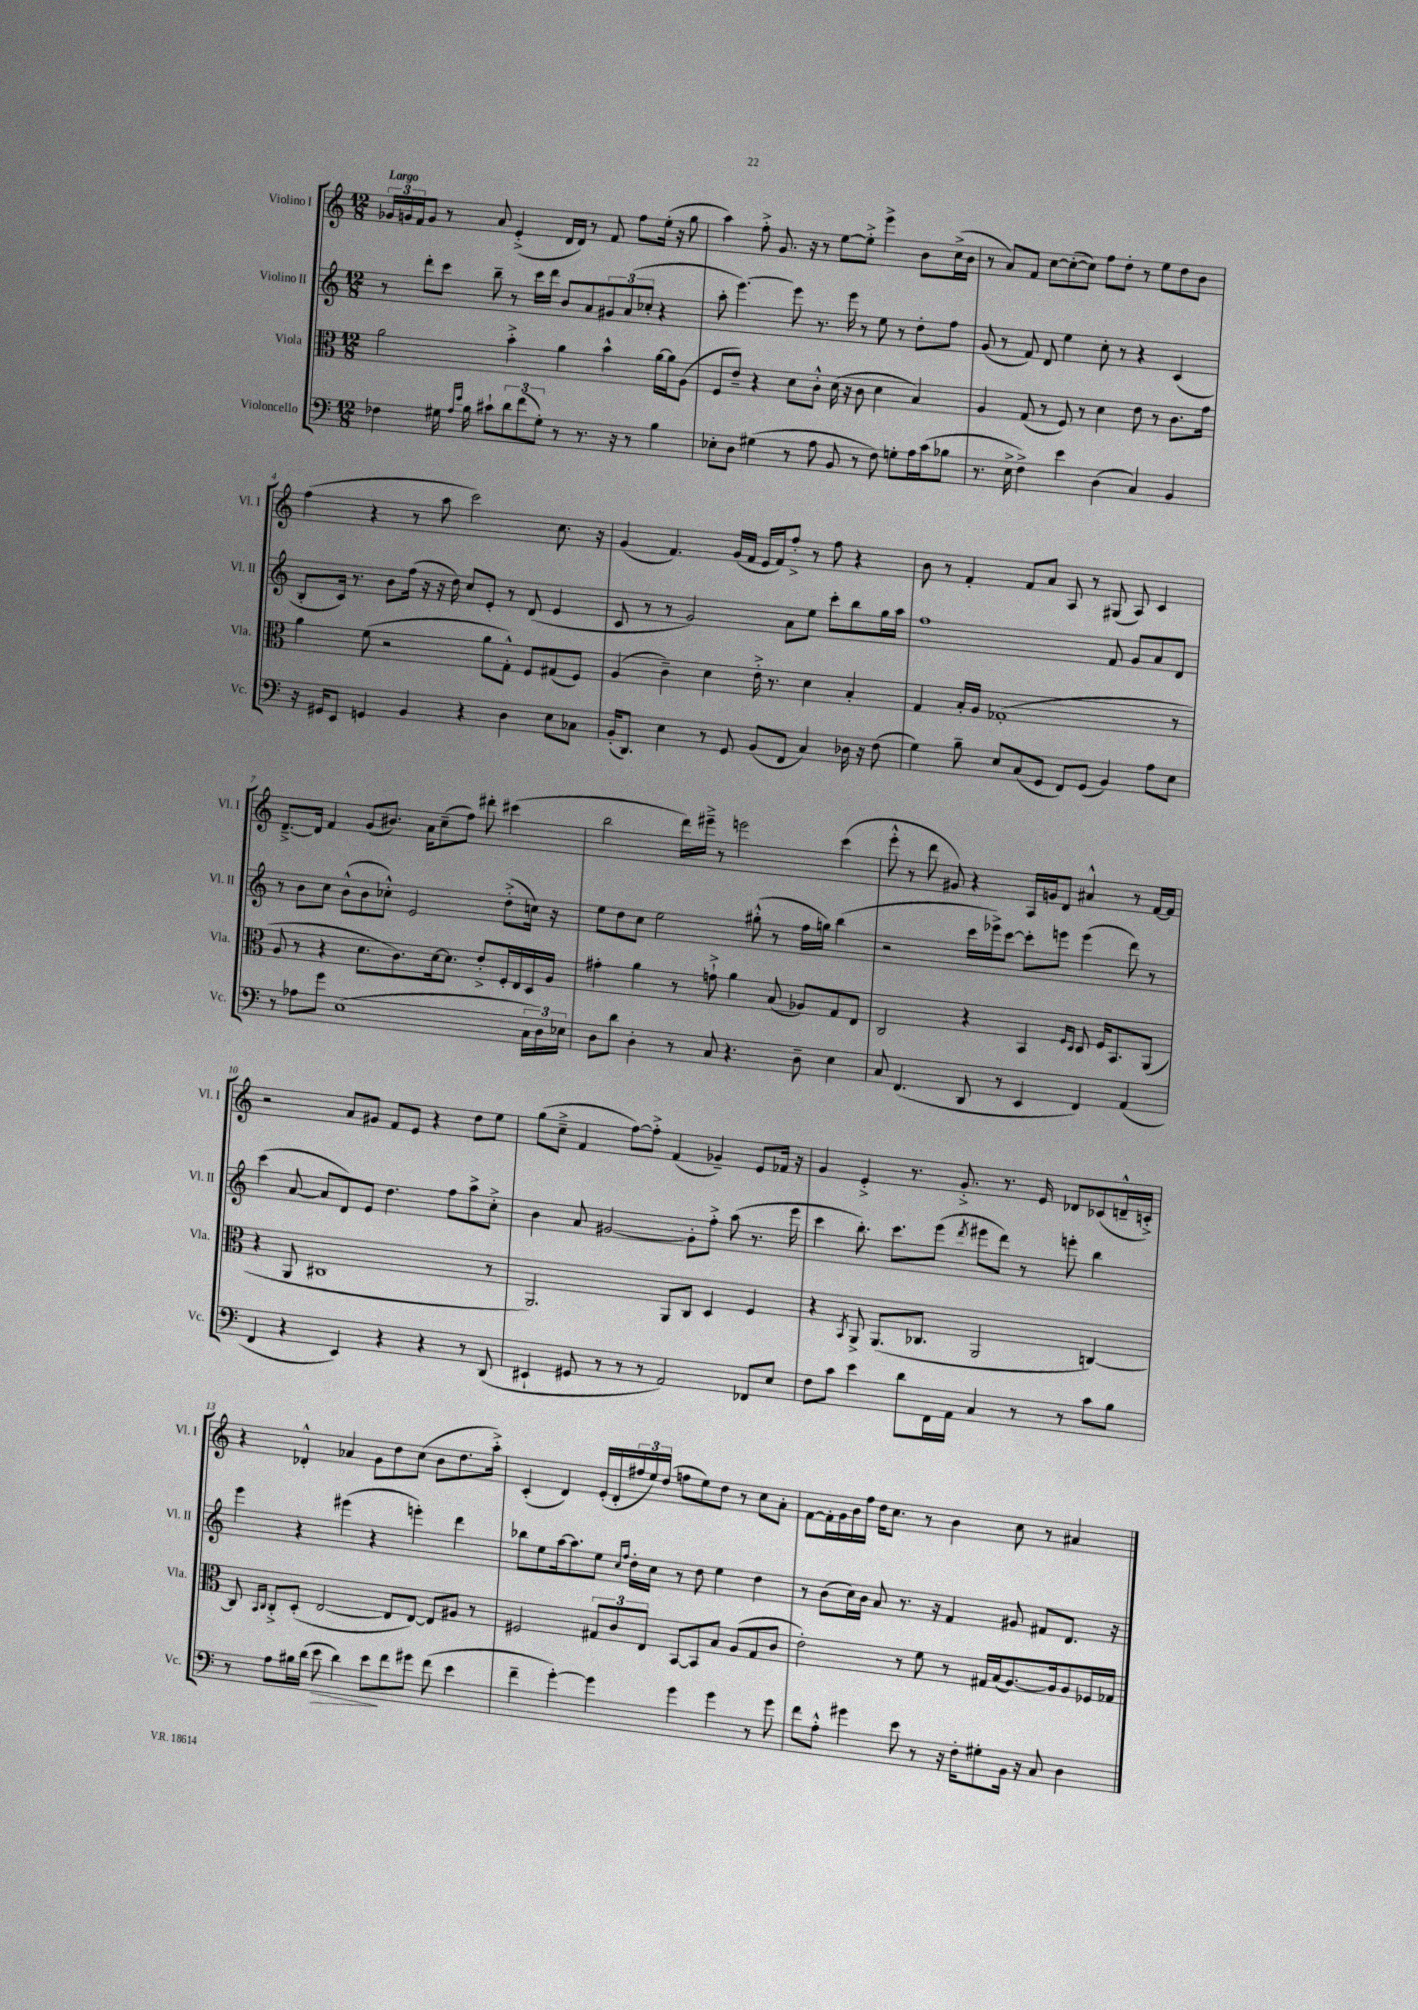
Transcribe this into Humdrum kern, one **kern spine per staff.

**kern	**kern	**kern	**kern
*staff4	*staff3	*staff2	*staff1
*clefF4	*clefC3	*clefG2	*clefG2
*k[]	*k[]	*k[]	*k[]
*M12/8	*M12/8	*M12/8	*M12/8
4F-\	2a\	8r	24g-/LL
.	.	.	24g/
.	.	.	24f/J
.	.	8ddd'\L	8g/J
16G#\	.	8ccc\J	8r
16qqA/LL	.	.	.
16qqe/JJ	.	.	.
16B\	.	.	.
8c#`\L	.	8bb~\	8a/
12d\	4b'^\	8r	(4e'^/
(12f\	.	.	.
.	.	16ccc\LL	.
12G#'\J)	.	.	.
.	.	16ddd\JJ	.
8r	4a\	8b/L	16d/LL
.	.	.	16d/JJ)
8.r	.	8a/	8r
.	4b^^\	12g#/	8f/
16r	.	.	.
.	.	(12a/	.
8r	.	.	8ff\L
.	.	12cc-'/J	.
4B\	[16a\LL	4r	(16ee'\Jk
.	16a\]J	.	16r
.	(8A\J	.	8gg\
=	=	=	=
8E-'\L	8F/L	8aa'\	4aa\)
8D\J	8e~/J)	[4.eee\)	.
(4G#\	4r	.	8ff'^\
.	.	.	8.g/
8r	8d\L	8eee\]	.
.	.	.	16r
8A\	8c'^^\J	8.r	8r
8BB/	(16d\	.	[8ee\L
.	16r	16eee\	.
8r	8c\	8r	8ee'^\]J
8F\)	4d\	8ee\	4eee^\
8G'\L	.	8r	.
16A\L	4B/)	8dd'\L	8b\L
(16c\J	.	.	.
8B-\J	.	8ff\J	(16cc^\L
.	.	.	16b\JJ
=	=	=	=
8.r	4A/	(8g/	8r
.	.	8r	8a/L)
16E^\	.	.	.
4F^\)	(8G/	8f/)	8f/J
.	8r	8d/	[8cc\L
4e\	8F/)	4ee\	(8cc'\_
.	8r	.	8cc\]J)
(4D\	4d\	8cc'\	8ff\L
.	.	8r	8dd'\J
4C/)	8e\	4r	8r
.	8r	.	8ee\L
4BB/	8.c\L	(4c/	8dd\
.	.	.	8b\J
.	16g\Jk	.	.
=	=	=	=
16r	4a\	8B'/L	(4ff\
16GG#/LK	.	.	.
8EE/J	.	16c/Jk)	.
.	.	8.r	.
4GG/	(8f\	.	4r
.	2r	8b\L	.
4BB/	.	(16ff\Jk	8r
.	.	16r	.
.	.	16r	8aa\
.	.	16dd\)	.
4r	.	8cc/L	2ccc\)
.	8a\L	8e'/J	.
4D\	8G'^^\J)	8r	.
.	8F/L	(8d/	.
8E\L	(8G#/	4e/	8.cc\
8C-\J	8F/J)	.	.
.	.	.	16r
=	=	=	=
(16BB'/LK	(4A/	8c/	(4g/
8.DD/J)	.	.	.
.	.	8r	.
4E\	4c~\)	8r	4.f/)
.	.	2g/)	.
8r	4d\	.	.
8GG/	.	.	(16g/LL
.	.	.	16f/JJ
(8BB/L	16e'^\	.	16e/LL
.	8.r	.	16f/J)
8FF/J	.	8a\L	8ff'^/J
4C/)	4d\	8ee\J	8r
.	.	8ccc'\L	8ff\
16D-\	4B'/	8bb\	4r
16r	.	.	.
(8F\	.	16gg\L	.
.	.	16aa\JJ	.
=	=	=	=
4G\)	4G/	1ff	8b\
.	.	.	8r
8B~\	16B'/LL	.	4f'/
.	16A/JJ	.	.
8E/L	(1G-'	.	.
(8C/	.	.	8f/L
8GG/J	.	.	8a/J
8FF/L)	.	.	8A/
(8GG/J	.	.	8r
4BB/)	.	8f/	(8G#/
.	.	8g/L	8A/)
8A\L	.	8a/	4c/
8E\J	8r	8d/J	.
=	=	=	=
8r	8A/	8r	[8.d~^/L
8A-\L	8r	8b\L	.
.	.	.	16d/]Jk
8g\J	4r	8cc\J	4f/
(1E	.	(8b^^\L	.
.	8.d\L	8b\	(8g/L
.	.	8cc-'^^\J)	8.b#/J)
.	8.c\)	.	.
.	.	2e/	.
.	.	.	16a\LK
.	[16d\k	.	(8cc~\
.	8.d\]J	.	.
.	.	.	8ff\J)
.	8e'^/L	.	8ddd#'\
.	16F'/L	(8dd'^\L	(4ccc#\
.	16E/	.	.
24C\LL	16D/	16cc\Jk)	.
24D\)	.	.	.
.	16A/JJ	16r	.
24E-\JJ	.	.	.
=	=	=	=
8D\L	4g#'\	8ee\L	2bb\
8d\J	.	8dd\	.
4D'\	4a\	8cc\J	.
.	.	2ee\	.
8r	8r	.	16ddd\LL)
.	.	.	16eee#~^\JJ
8C/	8g`^\	.	8r
4.r	4a\	.	2eee\
.	.	(8gg#'^^\	.
.	(8B/	8r	.
8D~\	8A-/L)	16ff\LL	.
.	.	16gg\JJ)	.
4E\	8G/	(4bb\	(4ccc\
.	8E/J	.	.
=	=	=	=
8C/	2C/	2r	8eee'^^\
(4.FF/	.	.	8r
.	.	.	8ddd\
.	.	.	8g#/)
8DD/	4r	16ccc\LL	4r
.	.	16eee-^\J)	.
8r	.	[8ccc\J	.
4EE/	4BB/	8ccc'\]L	16A/LL
.	.	.	16g/J
.	.	8eee\J	8d/J
.	16qqF/LL	.	.
.	16qqD/JJ	.	.
4FF/)	8D/	(4eee\	4a#^^/
.	16F/LK	.	.
.	8.BB/	.	.
(4AA/	.	8ddd\)	8r
.	(8AA/J	8r	[16f/LL
.	.	.	16f/]JJ
=	=	=	=
4FF/	4r	(4ccc\	2r
4r	8AA/	[8a/	.
.	1C#	8a/]L	.
4EE/)	.	8d/)	8a/L
.	.	8e/J	8g#/J
4r	.	4.dd\	8f/L
.	.	.	8e/J
4r	.	.	4r
.	.	8ff\L	.
8r	.	8aa^\	8dd\L
(8DD/	8r	8cc'^\J	8ee\J
=	=	=	=
4EE#`/	2.AA/)	4b\	(8gg\L
.	.	.	8cc~^\J
8GG#/	.	8a/	4f/
8r	.	[2g#/	.
8r	.	.	[8ff\L)
8r	.	.	8ff'^\]J
2AA/)	8AA/L	.	(4f/
.	8C/J	8g#'\]L	.
.	4D/	8ff'^\J	4g-~/)
.	.	(8aa\	.
8FF-/L	4F/	8.r	8e/L
8E/J	.	.	16f-/Jk
.	.	16eee\	16r
=	=	=	=
8F\L	4r	4ccc\	4g/
8c\J	.	.	.
.	8qBB/	.	.
4e\	8AA^/	8.bb'\)	4e'^/
.	(8.AA/L	.	.
.	.	8.ccc\L	.
8d\L	.	.	8.r
.	8.C-/J	.	.
16FF\L	.	(8eee\J	.
16AA\JJ	.	.	8.g'^/
.	.	8qddd/	.
4C/	2AA/	8eee#\L	.
.	.	8ddd\J)	8.r
8r	.	8r	.
.	.	.	16e/
8r	.	8eee'\	8d-/L
8c\L	[4C/)	4bb\	(8c-/
8B\J	.	.	16d~^^/L
.	.	.	16c'^/JJ)
=	=	=	=
8r	8C/]	4eee\	4r
.	16qqBB/LL	.	.
.	16qqC/JJ	.	.
8A\L	8C'^/L	.	.
16B#\L	(8D'/J	4r	4d-'^^/
(16d\JJ	.	.	.
8e\	[2E/	.	.
4d\)	.	(4eee#\	4a-/
8e\L	.	4r	8g\L
8f\	8E/]L	.	8dd\
8g#\J	[8E/J)	4eee'\)	(8cc\J
(8f\	8E/]L	.	8b\L
4e\	8A#/J	4ddd\	8.dd\
.	8r	.	.
.	.	.	16aa'^\Jk)
=	=	=	=
4f~\	2F#/	8bb-\L	(4c'/
.	.	8ee\	.
[4g'\)	.	[16aa\k	4d/)
.	.	8.aa\]	.
4g\]	12G#/L	8ee\J	(16e'/LL
.	.	.	16d'/
.	12c/	.	.
.	.	16qqcc/LL	.
.	.	16qqff/JJ	.
.	.	16dd'\LL	24ff#/
.	12E/J	.	24ee/)
.	.	16cc\JJ	.
.	.	.	(24dd/JJ
4g\	[8BB/L	8r	8ff\L
.	8BB/]	8dd\	8ee\)
4g\	8B/J	4ee\	8dd\J
.	(8A/L	.	8r
8r	8G#/	4dd\	8cc\L
8g\	8c/J	.	8a'\J
=	=	=	=
8f\L	2e'\)	8r	[8f\L
8A'^^\J	.	(8b\L	16f'\]L
.	.	.	16g\
4g#\	.	16cc\L)	16b\
.	.	16b\JJ	16ff\JJ
.	.	8a/	16dd\LK
.	.	.	8.cc\J
8e\	8r	8.r	.
8r	8f\	.	8r
.	.	16r	.
16r	8r	4f/	4b\
16F'\LK	.	.	.
8G#'\	16G#/LL	.	.
.	(16B/J	.	.
16BB\Jk	[8.A/)	8g#/	8cc\
16r	.	.	.
8C/	.	8f#/L	8r
.	16A/]k	.	.
4D\	8A/	8.d/J	4a#/
.	16F-/L	.	.
.	16G-/JJ	16r	.
==	==	==	==
*-	*-	*-	*-
